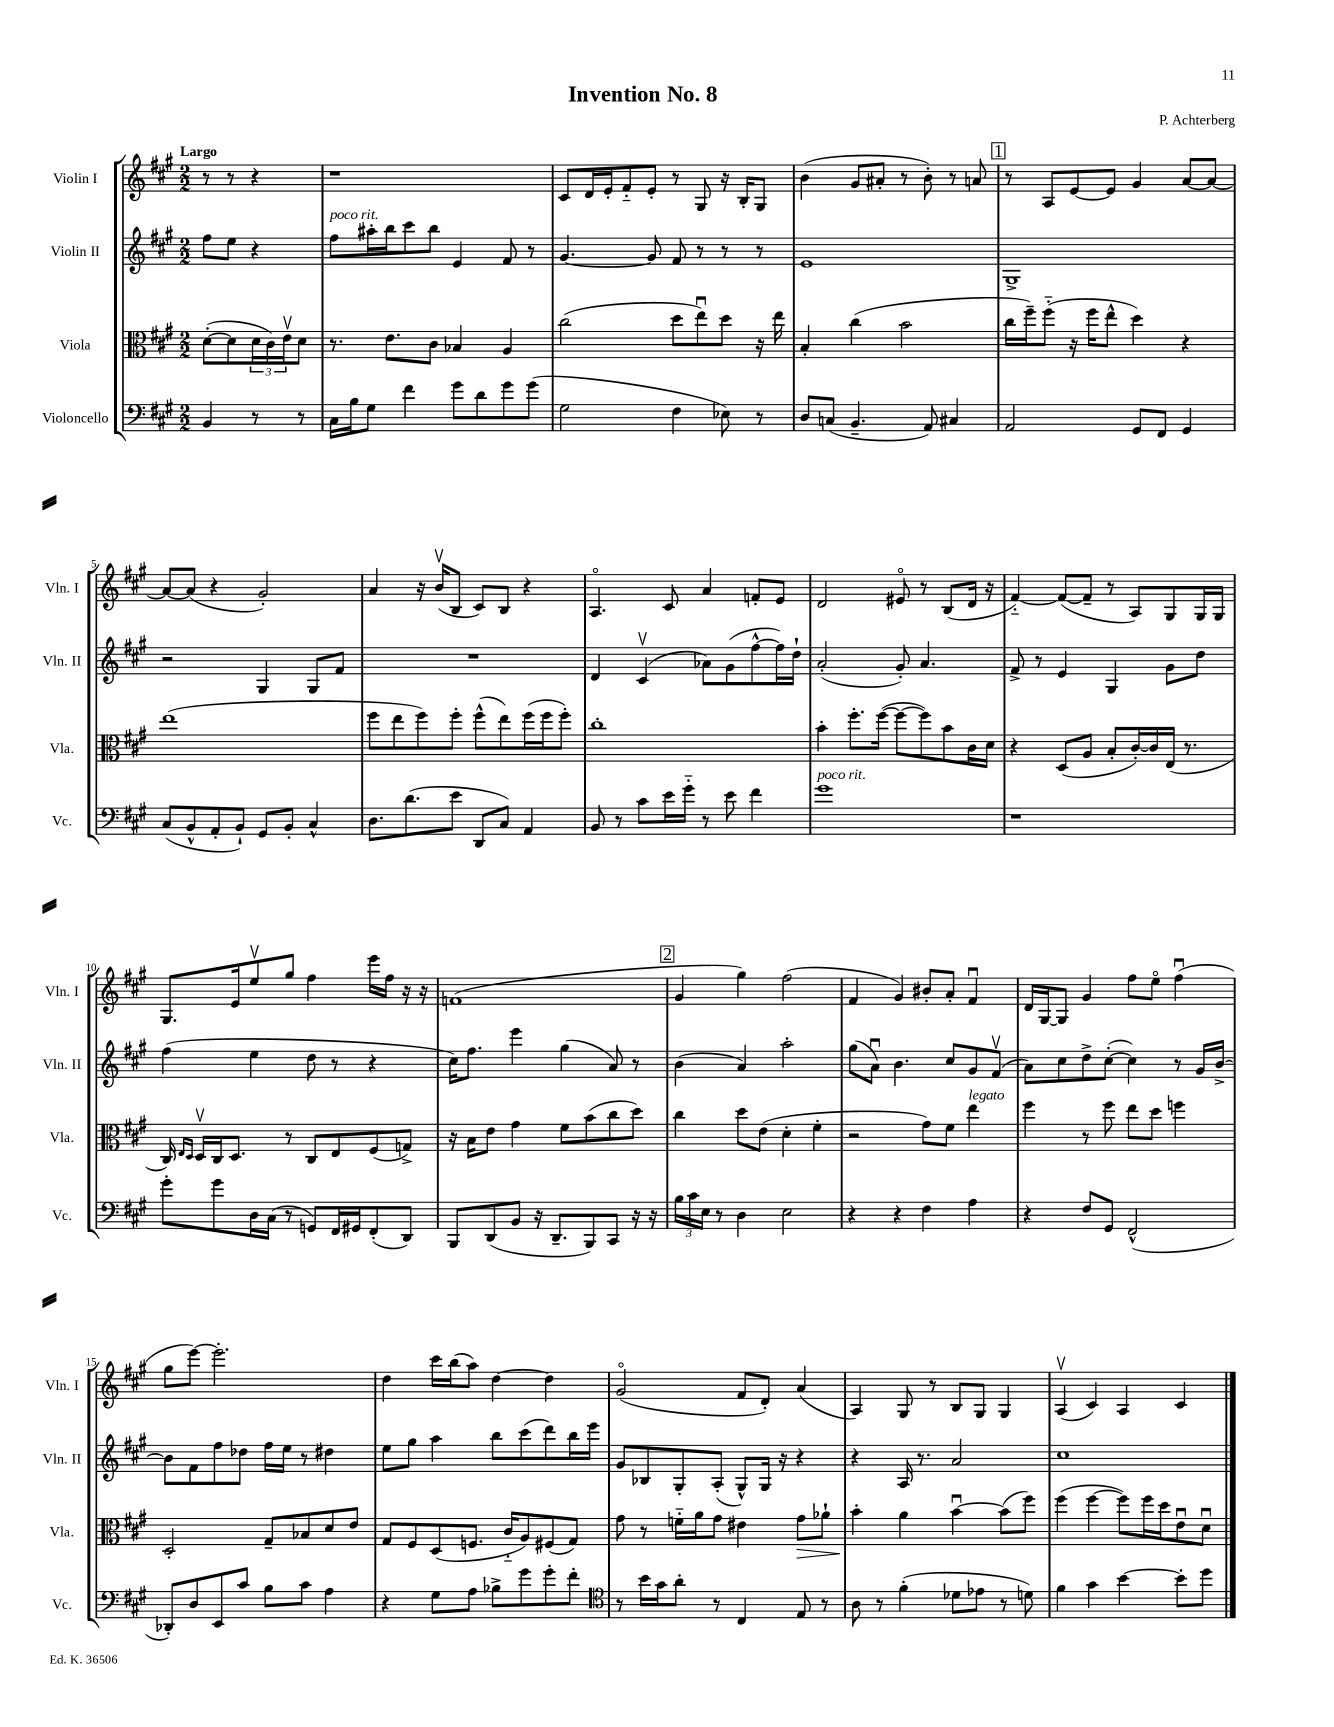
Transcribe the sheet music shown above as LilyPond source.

\header { title = "Invention No. 8" composer = "P. Achterberg" }
<<
\new StaffGroup <<
\new Staff = "s0" \with { instrumentName = "Violin I" shortInstrumentName = "Vln. I" } {
    \clef treble \key a \major \numericTimeSignature \time 2/2 \partial 2 \tempo "Largo"
    r8 r8 r4 |
    r1 |
    cis'8 d'16 e'16-. fis'8-_ e'8-. r8 gis8 r16 b16-. gis8 |
    b'4( gis'8 ais'8-. r8 b'8-.) r8 a'8 |
    \mark \markup { \box "1" } r8 a8 e'8~ e'8 gis'4 a'8~ a'8~ |
    a'8~ a'8( r4 gis'2-.) |
    a'4 r16 b'16\upbow( b8 cis'8) b8 r4 |
    a4.\flageolet cis'8 a'4 f'8-. e'8 |
    d'2 eis'8\flageolet r8 b8( d'16 r16 |
    fis'4~-_) fis'8~( fis'8-- r8 a8) gis8 gis16 gis16 |
    gis8. e'16 e''8\upbow gis''8 fis''4 e'''16 fis''16 r16 r16 |
    f'1( |
    \mark \markup { \box "2" } gis'4 gis''4) fis''2( |
    fis'4 gis'4) bis'8-. a'8-. fis'4\downbow |
    d'16 gis16~ gis8 gis'4 fis''8 e''8\flageolet fis''4\downbow( |
    gis''8 e'''8~) e'''2.-. |
    d''4 cis'''16 b''16( a''8) d''4~ d''4 |
    gis'2\flageolet( fis'8 d'8-.) a'4( |
    a4) gis8 r8 b8 gis8 gis4 |
    a4\upbow( cis'4) a4 cis'4 \bar "|." |
}
\new Staff = "s1" \with { instrumentName = "Violin II" shortInstrumentName = "Vln. II" } {
    \clef treble \key a \major \numericTimeSignature \time 2/2 \partial 2
    fis''8 e''8 r4 |
    fis''8^\markup { \italic "poco rit." } ais''16-. b''16 cis'''8 b''8 e'4 fis'8 r8 |
    gis'4.~ gis'8 fis'8 r8 r8 r8 |
    e'1 |
    \mark \markup { \box "1" } gis1-> |
    r2 gis4 gis8 fis'8 |
    R1 |
    d'4 cis'4\upbow( aes'8) gis'8( fis''8~-^ fis''16) d''16-! |
    a'2-.( gis'8-.) a'4. |
    fis'8-> r8 e'4 gis4 gis'8 d''8 |
    fis''4( e''4 d''8 r8 r4 |
    cis''16) fis''8. e'''4 gis''4( a'8) r8 |
    \mark \markup { \box "2" } b'4( a'4) a''2-. |
    gis''8( a'8\downbow) b'4. cis''8 gis'8 fis'8\upbow( |
    a'8) cis''8 d''8-> cis''8~-.( cis''4) r8 gis'16 b'16~-> |
    b'8 fis'8 fis''8 des''8 fis''16 e''16 r8 dis''4 |
    e''8 gis''8 a''4 b''8 cis'''8( d'''8) b''16 e'''16 |
    gis'8 bes8 gis8-. a8-.( gis8-^) gis16 r16 r4 |
    r4 a16 r8. a'2 |
    cis''1 \bar "|." |
}
\new Staff = "s2" \with { instrumentName = "Viola" shortInstrumentName = "Vla." } {
    \clef alto \key a \major \numericTimeSignature \time 2/2 \partial 2
    d'8~-.( d'8 \tuplet 3/2 { d'16 cis'16) e'16\upbow } d'8 |
    r8. e'8. cis'8 bes4 a4 |
    cis''2( d''8 e''8\downbow) d''8 r16 e''16 |
    b4-. cis''4( b'2 |
    \mark \markup { \box "1" } cis''16 fis''16--) fis''8-_( r16 fis''16 e''8-^ d''4) r4 |
    e''1( |
    fis''8 e''8 fis''8) fis''8-. fis''8-^( e''8) fis''16( fis''16 fis''8-.) |
    cis''1-. |
    b'4-. fis''8.-. fis''16~( fis''8~ fis''8) b'8 cis'16 d'16 |
    r4 d8( a8 b8-. cis'16~-.) cis'16 e16( r8. |
    cis16) \grace { e16 d16 } d16\upbow cis16 d8. r8 cis8 e8 fis8( g8->) |
    r16 b16 e'8 gis'4 fis'8 b'8( cis''8 d''8) |
    \mark \markup { \box "2" } cis''4 d''8 e'8( d'4-. fis'4-. |
    r2 gis'8) fis'8 e''4^\markup { \italic "legato" } |
    fis''4 r8 fis''8 e''8 d''8 f''4 |
    d2-. gis8-- bes8 d'8 e'8 |
    gis8 fis8 d8( f8. cis'16-_ a8) fis8( gis8) |
    gis'8 r8 f'16-_ a'16 gis'8 eis'4 gis'8\> aes'8-! |
    b'4-.\! a'4 b'4~\downbow b'8( fis''8) |
    fis''4( fis''4~ fis''8) fis''16 d''16 e'8\downbow d'8\downbow \bar "|." |
}
\new Staff = "s3" \with { instrumentName = "Violoncello" shortInstrumentName = "Vc." } {
    \clef bass \key a \major \numericTimeSignature \time 2/2 \partial 2
    b,4 r8 r8 |
    cis16 b16 gis8 fis'4 gis'8 d'8 gis'8 gis'8( |
    gis2 fis4 ees8) r8 |
    d8 c8( b,4.-- a,8) cis4 |
    \mark \markup { \box "1" } a,2 gis,8 fis,8 gis,4 |
    cis8( b,8-^ a,8-. b,8-!) gis,8 b,8-. cis4-^ |
    d8. d'8.( e'8 d,8 cis8) a,4 |
    b,8 r8 cis'8 e'16 gis'16-_ r8 e'8 fis'4 |
    gis'1^\markup { \italic "poco rit." } |
    r1 |
    gis'8-. gis'8 d16 cis16( r8 g,8) fis,16 gis,16 fis,8-.( d,8) |
    b,,8 d,8( b,8 r16 d,8.-- b,,8) cis,8 r16 r16 |
    \mark \markup { \box "2" } \tuplet 3/2 { b16 cis'16 e16 } r8 d4 e2 |
    r4 r4 fis4 a4 |
    r4 fis8 gis,8 fis,2-^( |
    des,8-.) d8 e,8 cis'8 b8 cis'8 a4 |
    r4 gis8 a8 bes8-> gis'8 gis'8-. fis'8-. |
    \clef tenor r8 b'16 gis'16 a'8-. r8 cis4 e8 r8 |
    a8 r8 fis'4-.( des'8 ees'8 r8 d'8) |
    fis'4 gis'4 b'4~ b'8-. d''8 \bar "|." |
}
>>
>>
